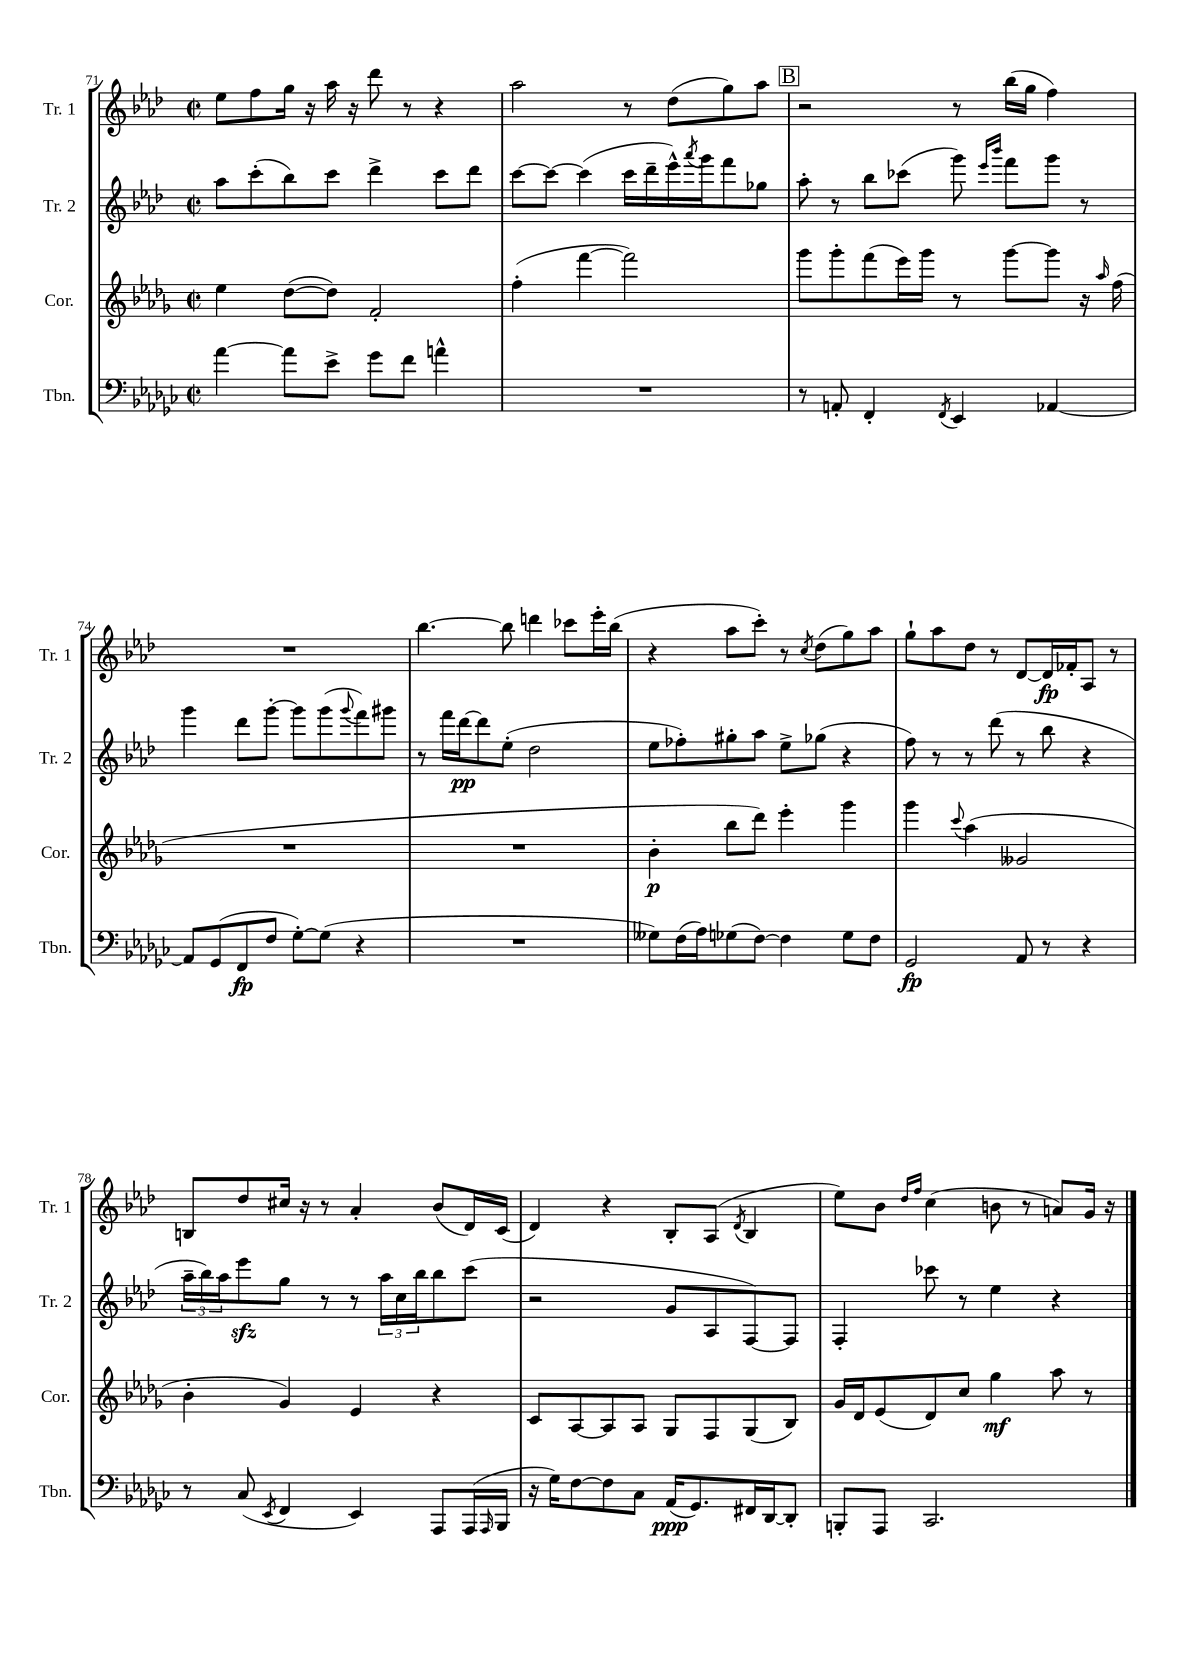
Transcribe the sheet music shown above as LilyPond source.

<<
\new StaffGroup <<
\new Staff = "s0" \with { instrumentName = "Tr. 1" shortInstrumentName = "Tr. 1" } {
    \clef treble \key aes \major \defaultTimeSignature \time 2/2
    ees''8 f''8 g''16 r16 aes''16 r16 des'''8 r8 r4 |
    aes''2 r8 des''8( g''8) aes''8 |
    \mark \markup { \box "B" } r2 r8 bes''16( g''16 f''4) |
    R1 |
    bes''4.~ bes''8 d'''4 ces'''8 ees'''16-. bes''16( |
    r4 aes''8 c'''8-.) r8 \acciaccatura { c''8 } des''8( g''8) aes''8 |
    g''8-! aes''8 des''8 r8 des'8~ des'16\fp fes'16-. aes8 r8 |
    b8 des''8 cis''16 r16 r8 aes'4-. bes'8( des'16) c'16( |
    des'4) r4 bes8-. aes8( \acciaccatura { des'8 } bes4 |
    ees''8) bes'8 \grace { des''16 f''16 } c''4( b'8 r8 a'8) g'16 r16 \bar "|." |
}
\new Staff = "s1" \with { instrumentName = "Tr. 2" shortInstrumentName = "Tr. 2" } {
    \clef treble \key aes \major \defaultTimeSignature \time 2/2
    aes''8 c'''8-.( bes''8) c'''8 des'''4-> c'''8 des'''8 |
    c'''8~ c'''8~ c'''4( c'''16 des'''16-- ees'''16-^) \acciaccatura { aes'''8 } g'''16 f'''8 ges''8 |
    \mark \markup { \box "B" } aes''8-. r8 bes''8 ces'''8( g'''8) \grace { ees'''16 bes'''16 } f'''8 g'''8 r8 |
    g'''4 des'''8 g'''8~-. g'''8 g'''8( \appoggiatura { g'''8 } f'''8) gis'''8 |
    r8 f'''16 des'''16~\pp des'''8 ees''8-.( des''2 |
    ees''8 fes''8-.) gis''8-. aes''8 ees''8-> ges''8( r4 |
    f''8) r8 r8 des'''8( r8 bes''8 r4 |
    \tuplet 3/2 { aes''16-- bes''16) aes''16 } ees'''8\sfz g''8 r8 r8 \tuplet 3/2 { aes''16 c''16 bes''16 } bes''8 c'''8( |
    r2 g'8 aes8 f8~) f8 |
    f4-. ces'''8 r8 ees''4 r4 \bar "|." |
}
\new Staff = "s2" \with { instrumentName = "Cor." shortInstrumentName = "Cor." } {
    \clef treble \key des \major \defaultTimeSignature \time 2/2
    ees''4 des''8~( des''8) f'2-. |
    f''4-.( f'''4~ f'''2) |
    \mark \markup { \box "B" } ges'''8 ges'''8-. f'''8( ees'''16) ges'''16 r8 ges'''8~ ges'''8 r16 \grace { aes''16 } f''16( |
    R1 |
    R1 |
    bes'4-.\p bes''8 des'''8) ees'''4-. ges'''4 |
    ges'''4 \appoggiatura { c'''8 } aes''4( geses'2 |
    bes'4-. ges'4) ees'4 r4 |
    c'8 aes8~ aes8 aes8 ges8 f8 ges8( bes8) |
    ges'16 des'16 ees'8( des'8) c''8 ges''4\mf aes''8 r8 \bar "|." |
}
\new Staff = "s3" \with { instrumentName = "Tbn." shortInstrumentName = "Tbn." } {
    \clef bass \key ges \major \defaultTimeSignature \time 2/2
    aes'4~ aes'8 ees'8-> ges'8 f'8 a'4-^ |
    R1 |
    \mark \markup { \box "B" } r8 a,8-. f,4-. \acciaccatura { f,8 } ees,4 aes,4~ |
    aes,8 ges,8( f,8\fp f8 ges8~-.) ges8( r4 |
    R1 |
    geses8) f16( aes16) ges8( f8~) f4 ges8 f8 |
    ges,2\fp aes,8 r8 r4 |
    r8 ces8( \acciaccatura { ees,8 } f,4 ees,4) aes,,8 aes,,16( \grace { aes,,16 } bes,,16 |
    r16 ges16) f8~ f8 ces8 aes,16\ppp( ges,8.) fis,16 des,16~ des,8-. |
    b,,8-. aes,,8 ces,2. \bar "|." |
}
>>
>>
\layout { \context { \Score currentBarNumber = #71 } }
